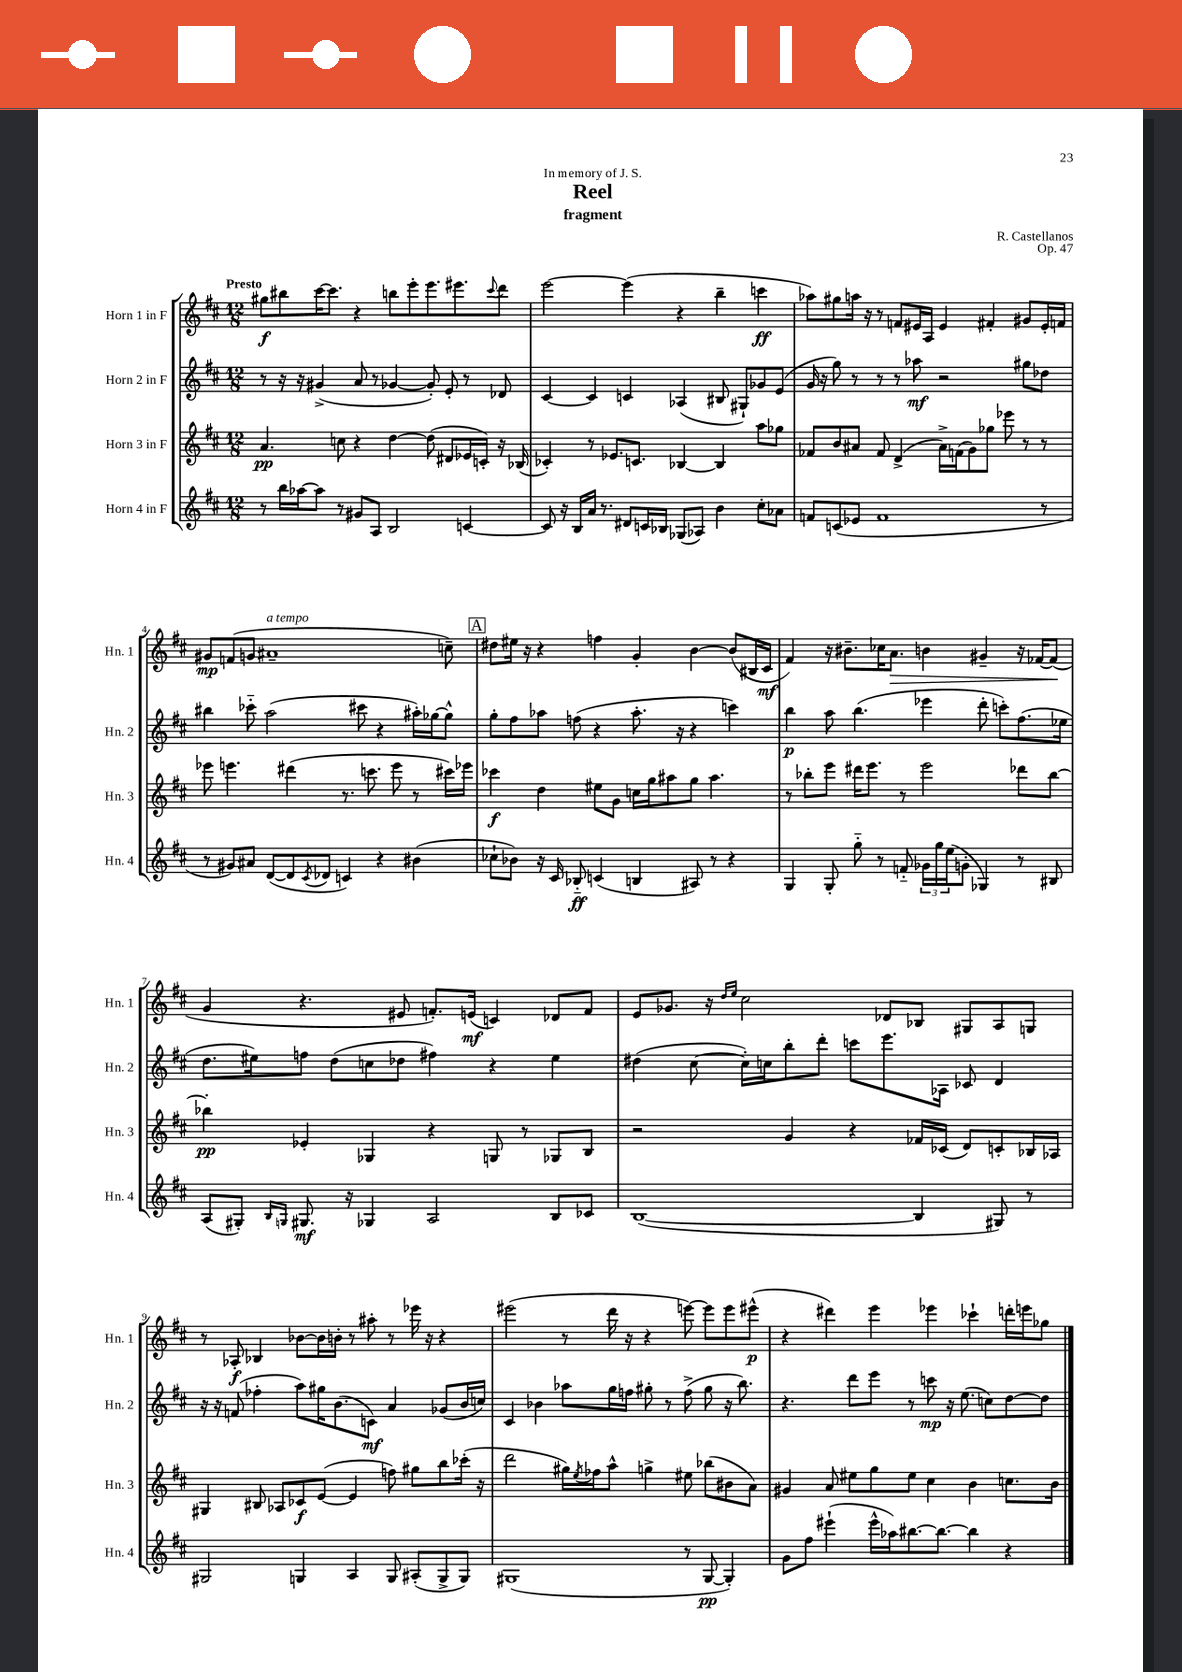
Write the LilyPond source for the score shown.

\header { title = "Reel" composer = "R. Castellanos" subtitle = "fragment" dedication = "In memory of J. S." opus = "Op. 47" }
<<
\new StaffGroup <<
\new Staff = "s0" \with { instrumentName = "Horn 1 in F" shortInstrumentName = "Hn. 1" } {
    \clef treble \key d \major \numericTimeSignature \time 12/8 \tempo "Presto"
    gis''8\f bis''8 cis'''16~ cis'''8. r4 b''8 e'''8-. e'''8. eis'''8. \appoggiatura { cis'''8 } d'''8 |
    e'''2~ e'''4( r4 b''4-- c'''4\ff |
    aes''8) gis''8 a''16 r16 r8 f'8 eis'16 a16 eis'4 fis'4-. gis'8 eis'16-. f'16 |
    gis'8\mp f'8( g'8 ais'1--^\markup { \italic "a tempo" } c''8--) |
    \mark \markup { \box "A" } dis''8 eis''16 r16 r4 f''4 g'4-. b'4~ b'8( bis16 cis'16\mf |
    fis'4) r16 bis'8.-- ces''16 a'8.\> b'4 gis'4-- r16 fes'16~ fes'8\!( |
    g'4 r4. eis'8 f'8.-.) e'16\mf( c'4) des'8 f'8 |
    e'8 ges'8. r16 \grace { d''16 e''16 } cis''2 des'8 bes8 gis8 a8 g8 |
    r8 aes8-.\f bes4 bes'8~ bes'16 b'16-. r8 ais''8-. r8 ees'''16 r16 r4 |
    eis'''2( r8 d'''16 r16 r4 e'''8~) e'''8 e'''8 eis'''8-^\p( |
    r4 dis'''4) e'''4 ees'''4 ces'''4-! d'''16-. e'''16 ges''8 \bar "|." |
}
\new Staff = "s1" \with { instrumentName = "Horn 2 in F" shortInstrumentName = "Hn. 2" } {
    \clef treble \key d \major \numericTimeSignature \time 12/8
    r8 r16 r16 gis'4->( a'8 r8 ges'4~ ges'8-.) e'8-. r8 des'8 |
    cis'4~ cis'4 c'4 aes4( bis8 gis8-!) ges'8 e'8( |
    g'16 r16 g''8) r8 r8 r8 aes''8\mf r2 gis''8 des''8 |
    bis''4 ces'''8-_ a''2( cis'''8 r4 ais''16-.) ges''16~ ges''8-^ |
    \mark \markup { \box "A" } g''8-. fis''8 aes''8 f''8( r4 aes''8.-. r16 r4 c'''4) |
    b''4\p a''8 b''4.( ees'''4 d'''8-. c'''8-.) fis''8.( ees''16 |
    d''8. eis''16) f''8 d''8( c''8 des''8 fis''4) r4 eis''4 |
    dis''4( cis''8~ cis''16-.) c''16 b''8-. d'''8-. c'''8 e'''8. aes16 ces'8 d'4 |
    r16 r16 f'8( fes''4-. a''8) gis''16 b'8.( c'8\mf) a'4 ges'8( b'16 c''16) |
    cis'4 bes'4 aes''8 g''16 f''16 gis''8-. r8 f''8->( gis''8 r16 b''8.) |
    r4. d'''8 e'''8 r8 c'''8\mp r16 e''8.( c''8) d''8~ d''8 \bar "|." |
}
\new Staff = "s2" \with { instrumentName = "Horn 3 in F" shortInstrumentName = "Hn. 3" } {
    \clef treble \key d \major \numericTimeSignature \time 12/8
    a'4.\pp c''8 r4 d''4~ d''8( dis'8 ees'16 c'16-.) r16 bes16( |
    ces'4-.) r8 ees'8. c'8. bes4~ bes4 a''8 ges''8 |
    fes'8 b'8 ais'8 fes'8 d'4->( ais'16->) f'16( g'8) ges''8 ees'''8 r8 r8 |
    ees'''8 e'''4. dis'''4( r8. c'''8. e'''8 r8 cis'''16) ees'''16 |
    \mark \markup { \box "A" } ces'''4\f d''4 eis''8 g'8 c''16 g''16 ais''8 g''8 ais''4. |
    r8 bes''8-. e'''8 dis'''16 e'''8. r8 e'''2 des'''8 bes''8~ |
    bes''4-.\pp ees'4-. ges4 r4 g8 r8 ges8 b8 |
    r2 g'4 r4 fes'16 ces'16( d'8) c'8-. bes16 aes16 |
    gis4 bis8 aes8 ces'8\f e'8~( e'4 f''8) gis''8 b''8 ces'''16-.( r16 |
    d'''2 gis''16) \acciaccatura { e''8 } fes''16 a''8-^ g''4-> eis''8 bes''8( bis'8 a'8) |
    gis'4 a'8 eis''8 g''8 eis''8 cis''4 b'4 c''8. b'16 \bar "|." |
}
\new Staff = "s3" \with { instrumentName = "Horn 4 in F" shortInstrumentName = "Hn. 4" } {
    \clef treble \key d \major \numericTimeSignature \time 12/8
    r8 b''16 aes''16~ aes''8 r8 gis'8 a8 b2 c'4~ |
    c'8 r16 b16 a'16 r8. dis'8 c'16 bes16 ges8( aes8) b'4 cis''8-. aes'8 |
    f'8 c'8( ees'8 f'1 r8 |
    r8 gis'8) ais'8 d'8~( d'8 \acciaccatura { cis'8 } des'8 c'4) r4 bis'4( |
    \mark \markup { \box "A" } ces''8-! bes'8) r16 cis'16 bes8-_\ff c'4( b4 ais8) r8 r4 |
    g4 g8-. g''8-_ r8 f'8-_ \tuplet 3/2 { ges'16 g''16 e''16( } g'8-. ges4) r8 bis8 |
    a8( gis8-.) \grace { b16 g16 } gis8.\mf r16 ges4 a2 b8 ces'8 |
    b1~( b4 gis8) r8 |
    gis2 g4 a4 g8 ais8-.( g8-> g8) |
    gis1( r8 gis8~\pp gis4-.) |
    g'8 fis''8 eis'''4-!( eis'''16-^ aes''16) bis''8.~ bis''8.~ bis''4 r4 \bar "|." |
}
>>
>>
